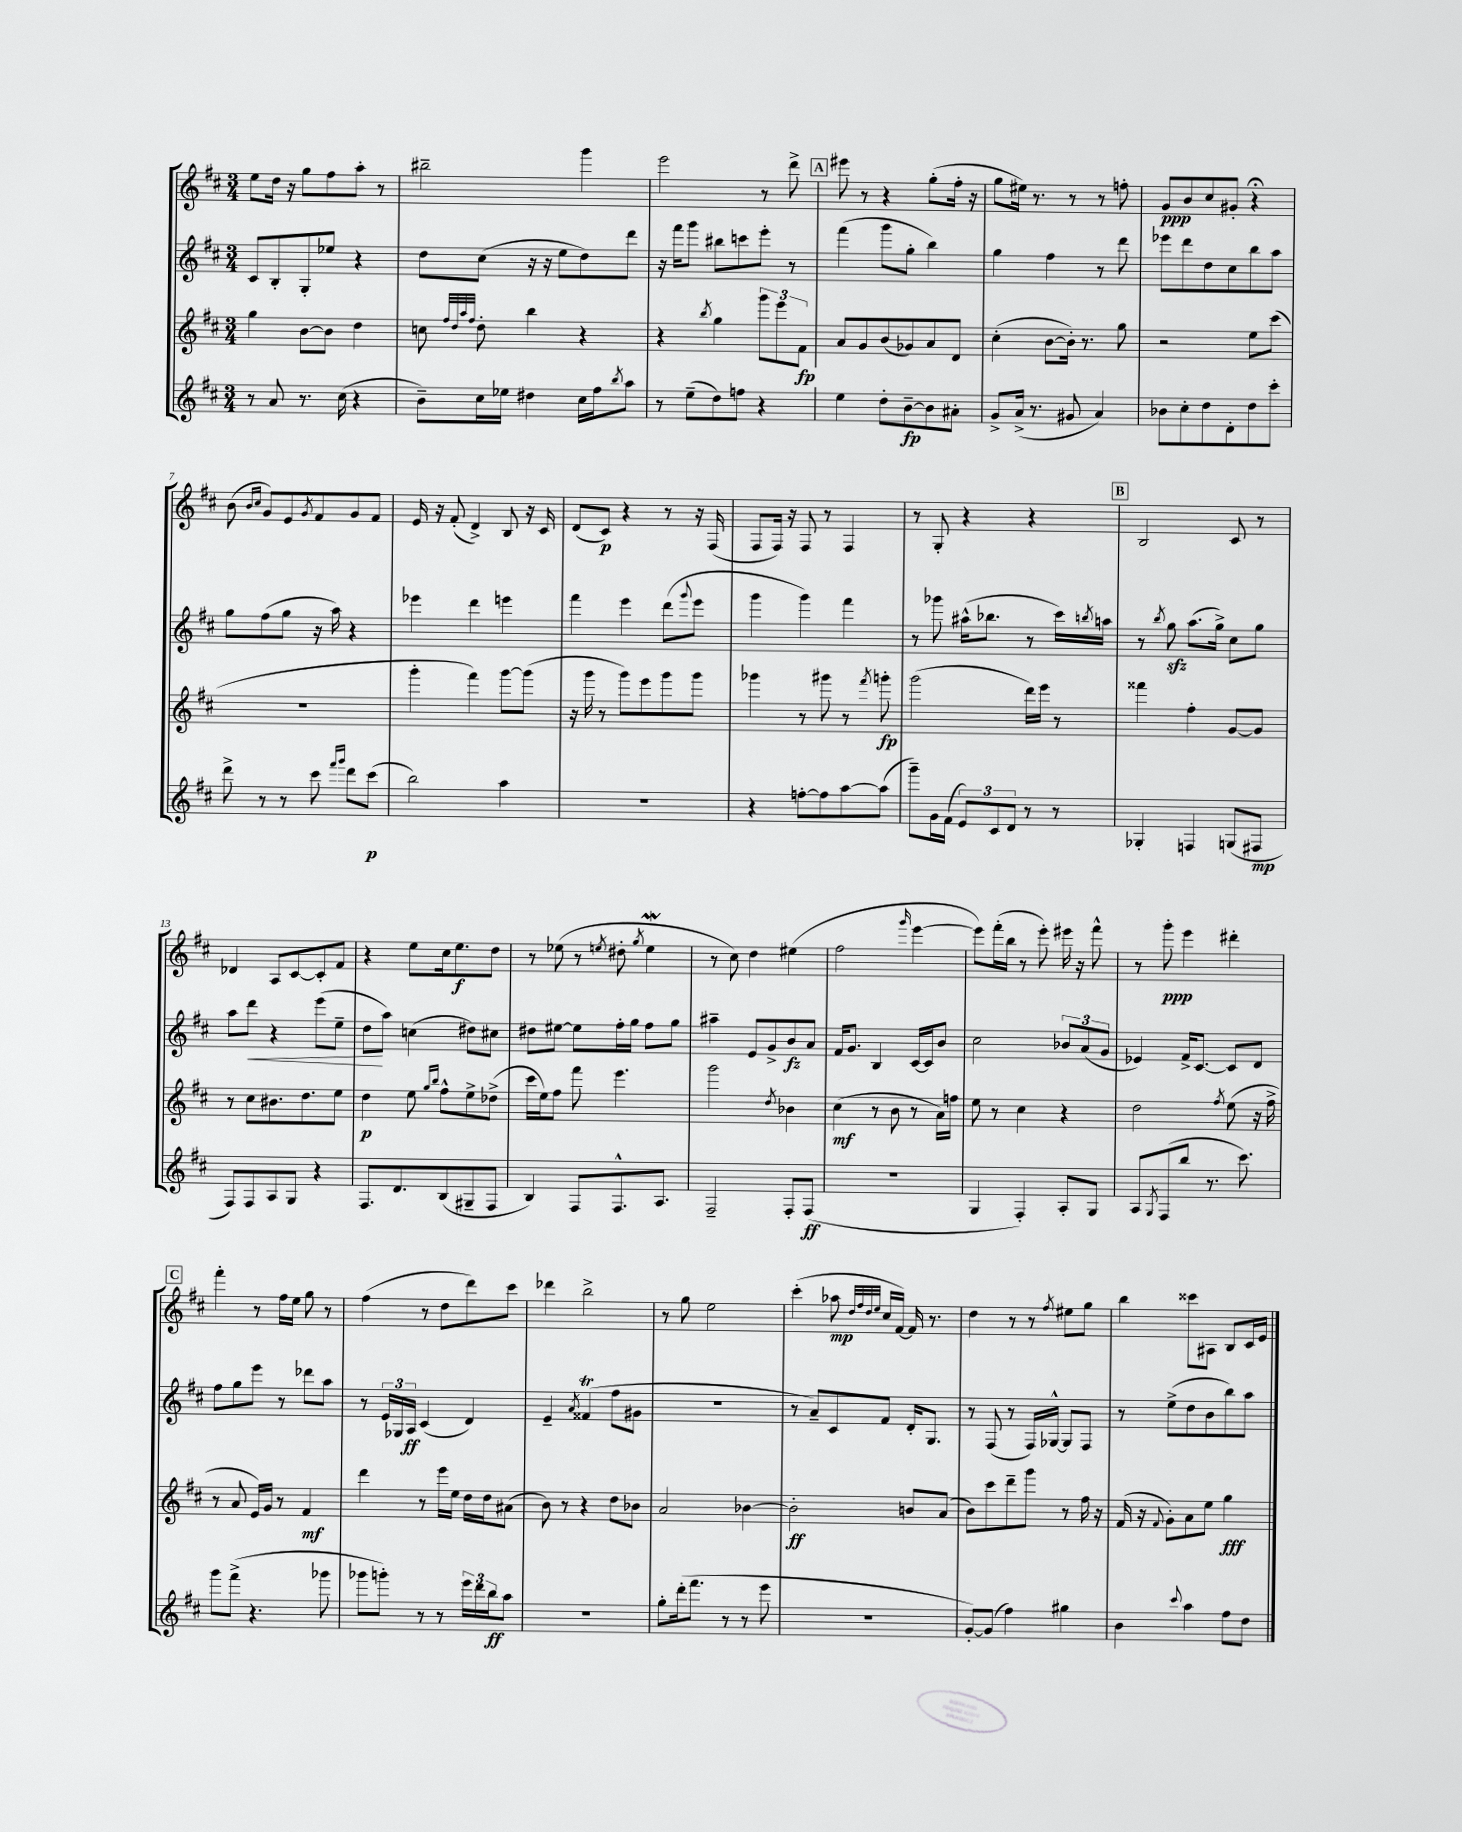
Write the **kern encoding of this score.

**kern	**kern	**kern	**kern
*staff4	*staff3	*staff2	*staff1
*clefG2	*clefG2	*clefG2	*clefG2
*k[f#c#]	*k[f#c#]	*k[f#c#]	*k[f#c#]
*M3/4	*M3/4	*M3/4	*M3/4
8r	4gg\	8c#/L	8ee\L
8a/	.	8B'/	16dd\Jk
.	.	.	16r
8.r	[8b\L	8G'/	8gg\L
.	8b\]J	8ee-/J	8ff#\
(16cc#\	.	.	.
4r	4dd\	4r	8aa'\J
.	.	.	8r
=	=	=	=
8b~\L)	8cc\	8dd\L	2bb#~\
.	32qqff#/LLL	.	.
.	32qqdd/	.	.
.	32qqaa/	.	.
.	32qqff#/JJJ	.	.
16cc#\L	8dd'\	(8cc#\J	.
16ee-\JJ	.	.	.
4dd#\	4bb\	16r	.
.	.	16r	.
.	.	8ee\L	.
16cc#\LL	4r	8dd\)	4ggg\
16ff#\J	.	.	.
8qbb/	.	.	.
8aa\J	.	8ddd\J	.
=	=	=	=
8r	4r	16r	2eee\
.	.	16fff#\LK	.
(8ee~\L	.	8ggg\J	.
.	8qbb/	.	.
8dd\)	4gg\	8bb#\L	.
8ff\J	.	8ccc\	.
4r	12ggg\L	8eee'\J	8r
.	12eee\	.	.
.	.	8r	8ddd^\
.	12f#\J	.	.
=	=	=	=
4ee\	8a/L	(4fff#\	8eee#\
.	8g/	.	8r
8dd'\L	(8b/	8ggg\L	4r
[8b~\	8g-/)	8gg'\J	.
8b\]	8a/	4bb\)	(8gg'\L
8a#'\J	8d/J	.	16ff#'\Jk
.	.	.	16r
=	=	=	=
8g^/L	(4cc#'\	4gg\	8gg\L
(16a^/Jk	.	.	16ee#\Jk)
8.r	.	.	8.r
.	[8b\L	4ff#\	.
8g#/	16b'\]Jk)	.	8r
.	8.r	.	.
4a/)	.	8r	8r
.	8gg\	8ddd\	8ff'\
=	=	=	=
8b-\L	2r	8eee-\L	8g/L
8cc#'\	.	8ddd\	8b/
8dd\	.	8dd\	8cc#/
8d'\	.	8cc#\	8g#'/J
8dd\	8ee\L	8bb\	4r;
8ccc#'\J	(8ccc#\J	8aa\J	.
=	=	=	=
8ddd^\	2.r	8gg\L	(8b\
.	.	.	16qqb/LL
.	.	.	16qqcc#/JJ
8r	.	(8ff#\	8g/L)
8r	.	8gg\J	8e/
.	.	.	8qg/
8ccc#\	.	16r	8f#/
.	.	16aa\)	.
16qqfff#/LL	.	.	.
16qqggg/JJ	.	.	.
8ddd\L	.	4r	8g/
(8ccc#\J	.	.	8f#/J
=	=	=	=
2bb\)	4ggg'\	4eee-\	16e/
.	.	.	16r
.	.	.	(8f#'/
.	4fff#\)	4ddd\	4d^/)
4aa\	[8ggg\L	4eee\	8B/
.	(8ggg\]J	.	16r
.	.	.	16c#/
=	=	=	=
2.r	16r	4fff#\	(8d/L
.	16ggg\	.	.
.	8r	.	8c#/J)
.	8ggg\L)	4eee\	4r
.	8eee\	.	.
.	8ggg\	(8ddd\L	8r
.	.	8qqggg/	.
.	8ggg\J	8eee\J	16r
.	.	.	(16F#/
=	=	=	=
4r	4ggg-\	4ggg\	8F#/L
.	.	.	16F#/Jk)
.	.	.	16r
[8ff'\L	8r	4ggg\)	8F#/
8ff\]	8ggg#\	.	8r
[8aa\	8r	4fff#\	4F#/
.	8qfff#/	.	.
(8aa\]J	8ggg'\	.	.
=	=	=	=
8ggg~\L)	(2ggg\	8r	8r
16g\L	.	8ggg-\	8G'/
(16f#\JJ	.	.	.
12e/L)	.	(16aa#^^\LK	4r
.	.	8.bb-\J	.
12c#/	.	.	.
12d/J	.	.	.
8r	16ddd\LL)	8r	4r
.	16eee\JJ	.	.
8r	8r	16ccc#\LL)	.
.	.	8qbb/	.
.	.	16aa\JJ	.
=	=	=	=
4G-'/	4fff##\	8r	2B/
.	.	8qbb/	.
.	.	8gg\	.
4F/	4ff#'\	(8.aa\L	.
.	.	16gg^\Jk)	.
(8G/L	[8g/L	8cc#\L	8c#/
8F#/J	8g/]J	8gg\J	8r
=	=	=	=
8F#/L)	8r	8aa\L	4d-/
8F#/	8cc#\L	8ddd\J	.
8A/	8.b#\	4r	8A/L
8G/J	.	.	[8c#/
.	8.dd\	.	.
4r	.	(8eee\L	8c#'/]
.	8ee\J	8ee~\J	8f#/J
=	=	=	=
8.F#/L	4dd\	8dd\L	4r
.	.	8aa\J)	.
8.d/	.	.	.
.	8ee\	(4cc\	8ee\L
.	16qqgg/LL	.	.
.	16qqbb/JJ	.	.
(8B/	8ff#^^\L	.	16cc#\k
.	.	.	8.ee\
8G#~/	8ee^\	8dd#\L)	.
8F#/J	(8dd-^\J	8cc#\J	8dd\J
=	=	=	=
4B/)	16ccc#\LL	8dd#\L	8r
.	16ee\J)	.	.
.	8ff#\J	[8ee#\J	(8ee-\
8F#/L	8fff#\	8ee#\]L	8r
.	.	.	8qee/
8.F#^^/	4.eee\	16ff#'\L	8dd#'\
.	.	16gg\JJ	.
.	.	.	8qgg/
.	.	8ff#\L	4ee\
8.A/J	.	.	.
.	.	8gg\J	.
=	=	=	=
2F#~/	2ggg\	4aa#~\	8r
.	.	.	8cc#\)
.	.	8e/L	4dd\
.	.	8g^/	.
.	8qdd/	.	.
8F#'/L	4b-\	8b/	(4ee#\
(8F#/J	.	8a/J	.
=	=	=	=
2.r	(4cc#\	16f#/LK	2ff#\
.	.	8.g/J	.
.	8r	4B/	.
.	8b\	.	.
.	.	.	16qqggg/
.	8r	[16c#/LL	[4eee\
.	.	16c#/]J	.
.	16a\LL)	8b/J	.
.	16ff\JJ	.	.
=	=	=	=
4G/	8ee\	2cc#\	8eee\]L)
.	8r	.	(16fff#'\L
.	.	.	16bb\JJ
4F#'/)	4cc#\	.	8r
.	.	.	8eee'\)
8A'/L	4r	12b-/L	16eee#\
.	.	.	16r
.	.	(12a/	.
8G/J	.	.	8fff#^^\
.	.	12g/J	.
=	=	=	=
8A/L	2dd\	4e-/)	8r
8qG/	.	.	.
(8F#/	.	.	8ggg'\
8bb/J	.	16f#^/LK	4eee\
.	.	[8.c#/J	.
8.r	.	.	.
.	8qff#/	.	.
.	(8ee\	8c#/]L	4ddd#'\
8.ccc#\)	.	.	.
.	16r	8d/J	.
.	16ff#^\	.	.
=	=	=	=
8ggg\L	8r	8ff#\L	4fff#'\
(8fff#^\J	8a/	8gg\	.
4.r	16e/LL)	8eee\J	8r
.	16g/JJ	.	.
.	8r	8r	16ff#\LL
.	.	.	16ee\JJ
.	4f#/	8ddd-\L	8gg\
8ggg-\	.	8aa\J	8r
=	=	=	=
8ggg-\L	4ddd\	8r	(4ff#\
8ggg'\J)	.	24e/LL	.
.	.	24G-/	.
.	.	24A/JJ	.
8r	8r	(4c#/	8r
8r	16eee\LL	.	8dd\L
.	16ee\JJ	.	.
24eee\LL	16dd\LL	4d/)	8ddd\)
24ddd\	.	.	.
.	16dd\J	.	.
24bb\J	.	.	.
8aa\J	(8a#\J	.	8ccc#\J
=	=	=	=
2.r	8b\)	4e~/	4ddd-\
.	8r	.	.
.	.	8qa/	.
.	4r	(4f##/	2bb^\
.	8dd\L	8ff#\L	.
.	8b-\J	8g#\J	.
=	=	=	=
8gg'\L	2a/	2.r	8r
(16ddd'\k	.	.	8gg\
8.fff#\J	.	.	.
.	.	.	2ee\
8r	.	.	.
8r	[4b-\	.	.
8eee\	.	.	.
=	=	=	=
2.r	2b-'\]	8r	(4ccc#'\
.	.	8a~/L)	.
.	.	8c#/	8aa-\
.	.	.	32qqdd/LLL
.	.	.	32qqff#/
.	.	.	32qqdd/
.	.	.	32qqee/JJJ
.	.	8f#/J	16cc#/LL
.	.	.	[16f#/JJ)
.	8b/L	16d'/LK	16f#/]
.	.	8.G/J	8.r
.	(8a/J	.	.
=	=	=	=
[8g'/L)	8b\L)	8r	4dd\
(8g/]J	8ccc#\	(8F#/	.
4ff#\)	8ddd~\	8r	8r
.	8ggg\J	16F#/LL)	8r
.	.	[16G-^^/JJ	.
.	.	.	8qff#/
4gg#\	8r	8G-/]L	8ee#\L
.	16ff#\	8F#/J	8gg\J
.	16r	.	.
=	=	=	=
4b\	(16f#/	8r	4bb\
.	16r	.	.
.	8qqf#/	.	.
.	8g'\L)	(8ee^\L	.
8qqccc#/	.	.	.
4aa\	8a\	8dd\	8ccc##\L
.	8ee\J	8b\	8A#\J
8ff#\L	4gg\	8bb\)	8B/L
8dd\J	.	8aa\J	16c#/L
.	.	.	16e/JJ
==	==	==	==
*-	*-	*-	*-
